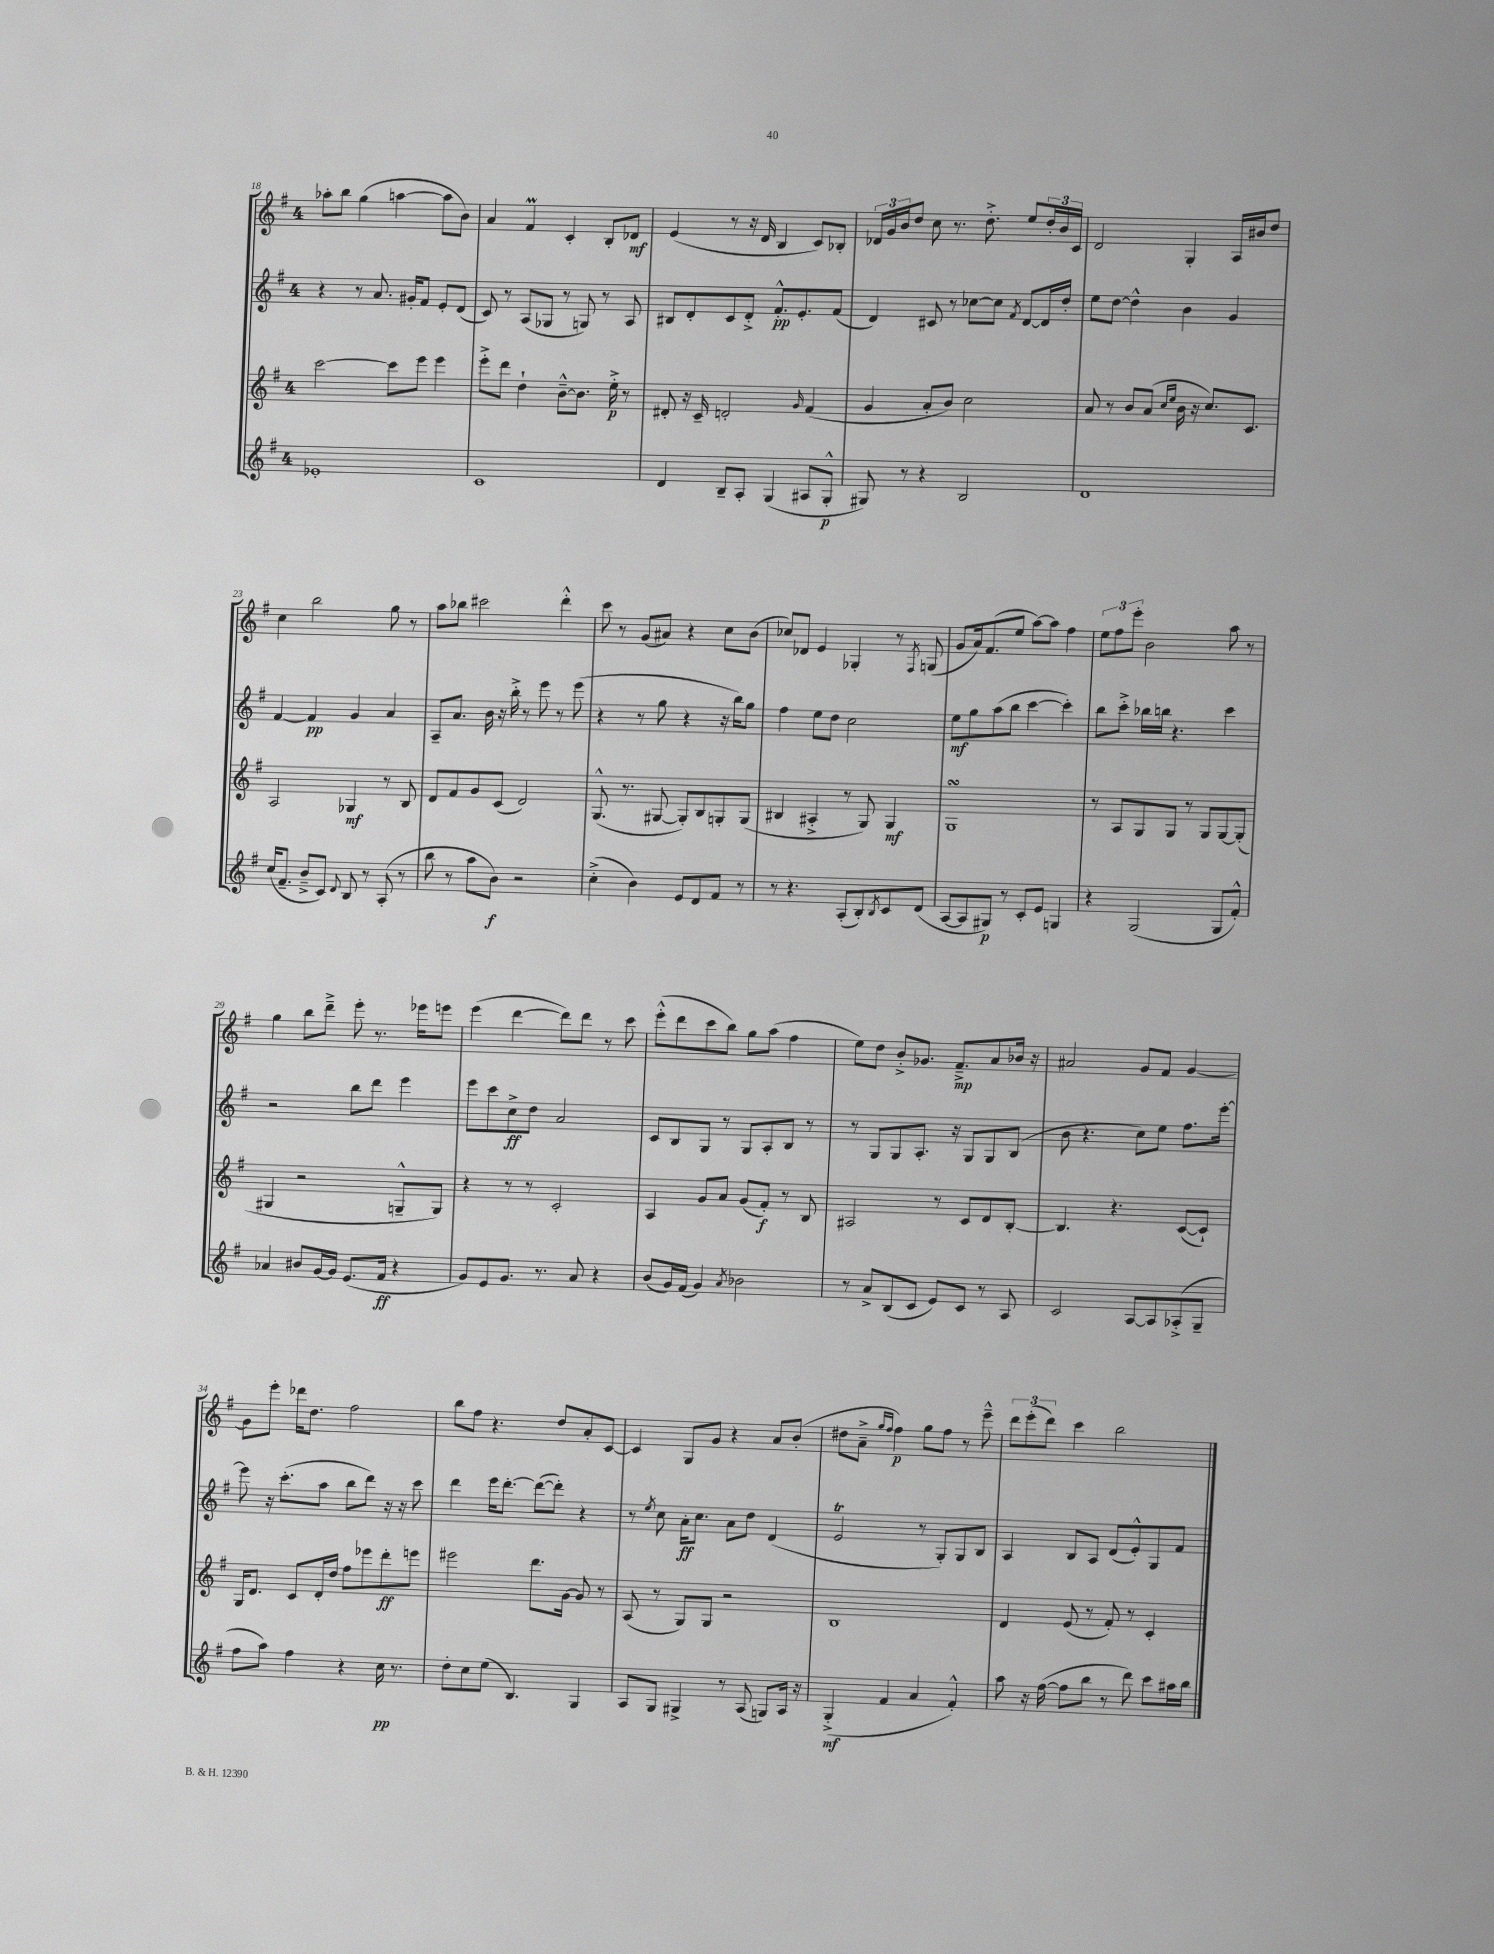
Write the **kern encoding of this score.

**kern	**kern	**kern	**kern
*staff4	*staff3	*staff2	*staff1
*clefG2	*clefG2	*clefG2	*clefG2
*k[f#]	*k[f#]	*k[f#]	*k[f#]
*M4/4	*M4/4	*M4/4	*M4/4
1e-'	[2ccc	4r	8aa-'
.	.	.	8bb
.	.	8r	(4gg
.	.	8.a	.
.	8ccc]	.	[4aa
.	.	16g#'	.
.	8eee	8f#	.
.	4eee	8e'	8aa]
.	.	(8d	8b)
=	=	=	=
1c	8eee'^	8c)	4a
.	8ddd	8r	.
.	4dd`	(8A	4f#
.	.	8G-	.
.	[8b~^^	8r	4c'
.	8.b]	8G)	.
.	.	8r	8B'
.	16ee'^	.	.
.	8r	8A	8d-
=	=	=	=
4d	8d#'	8B#	(4e
.	16r	8d'	.
.	16c~	.	.
8B~	2d'	8c	8r
8A'	.	8d'^	16r
.	.	.	16d
(4G	.	8.f#'^^	4B
.	.	8.e'	.
.	16qqg	.	.
8A#	(4f#	.	8c)
8G'^^	.	(8f#	8B-'
=	=	=	=
8G#)	4g	4d)	24d-
.	.	.	24g
.	.	.	24b
8r	.	.	8dd
4r	8a'	8c#	8cc
.	8b)	8r	8.r
2B	2cc	[8cc-	.
.	.	.	8.dd'^
.	.	8cc-]	.
.	.	8qf#	.
.	.	[8d	8ee
.	.	16d]	24dd'
.	.	.	24b
.	.	16dd'	.
.	.	.	24c
=	=	=	=
1d	8a	8ee	2d
.	8r	[8dd	.
.	8b	4dd^^]	.
.	(8a	.	.
.	16qqcc	.	.
.	16qqee	.	.
.	16b	4b	4G'
.	16r	.	.
.	8.cc)	.	.
.	.	4g	16A
.	8.c	.	16b#
.	.	.	8dd
=	=	=	=
(16cc	2A	[4f#	4cc
8.f#~	.	.	.
8b~^	.	4f#]	2bb
8c)	.	.	.
8qqd	.	.	.
8B	4G-	4g	.
8r	.	.	.
(8A'	8r	4a	8gg
8r	8B	.	8r
=	=	=	=
8bb	8d	8A~	8aa
8r	8f#	8.a	8bb-
8aa	8g	.	2ccc#
.	.	16b	.
8b)	(8c	16r	.
.	.	16bb'^	.
2r	2d)	8r	.
.	.	8eee	.
.	.	8r	4ddd'^^
.	.	(8eee	.
=	=	=	=
(4cc'^	(8.G^^	4r	8ccc
.	.	.	8r
.	8.r	.	.
4b)	.	8r	(8g
.	[8G#	8gg	8a#)
8e	8G#'])	4r	4r
8d	8B	.	.
8f#	8G'	16r	8cc
.	.	16bb)	.
8r	(8G	8gg	(8b
=	=	=	=
8r	4B#	4ff#	8cc-)
4.r	.	.	8d-
.	4A#'^	8ee	4e
.	.	8dd	.
(8A'	8r	2cc	4G-'
8B')	8G)	.	.
8qB	.	.	.
8c	4G	.	8r
.	.	.	8qF#
(8d	.	.	(8G
=	=	=	=
[8A	1G	8ee	8g
8A]	.	8gg	16a)
.	.	.	(8.f#
8G#)	.	(8aa	.
8r	.	8bb	8ee
8c'	.	[4ccc	[8aa)
8e	.	.	8aa]
4G	.	4ccc'])	4ff#
=	=	=	=
4r	8r	8bb	12ee
.	.	.	12ff#
.	8A	8ccc'^	.
.	.	.	12eee'
(2G	8G	16bb-	2b
.	.	16bb	.
.	8G	4.r	.
.	8r	.	.
.	8G	.	.
8G	[8G	4ccc	8aa
8f#'^^)	(8G']	.	8r
=	=	=	=
4a-	4G#	2r	4gg
8b#	2r	.	8bb
[16g	.	.	8ddd~^
16g]	.	.	.
(8.e	.	8bb	8eee'
.	.	8ddd	8.r
16f#	.	.	.
4r	8G~^^	4eee	.
.	.	.	16eee-
.	8G)	.	8eee
=	=	=	=
8g)	4r	8eee	(4eee
8e	.	8ccc	.
8.g	8r	8cc^	[4ddd
.	8r	8dd	.
8.r	.	.	.
.	2c'	2a	8ddd])
8a	.	.	8ddd
4r	.	.	8r
.	.	.	8ccc
=	=	=	=
(8b	4A	8c	(8eee'^^
16g)	.	8B	8ddd
(16f#	.	.	.
4g)	8g	8G	8ccc
.	8a	8r	8bb)
8qa	.	.	.
2b-	(8g	8G	8gg
.	8f#')	8A'	(8aa
.	8r	8B	4ff#
.	8B	8r	.
=	=	=	=
8r	2A#	8r	8ee)
8a^	.	8G	8dd
(8B	.	8G	8b'^
8c	.	8.A'	8.g-
8e)	8r	.	.
.	.	16r	8.f#~^
8c	8c	8G	.
8r	8d	8G	8a
8A	[8B'	(8B	16b-
.	.	.	16r
=	=	=	=
2c	4.B]	8b	2a#
.	.	4.r	.
.	4.r	.	.
[8A	.	8cc)	8g
8A]	.	8ee	8f#
(8A-'^	([8c	8.ff#	[4g
8G~	8c`])	.	.
.	.	[16eee'	.
=	=	=	=
8ff#	16G	8eee]	8g]
.	8.d	.	.
8aa)	.	16r	8eee'
.	.	(8.ccc'	.
4ff#	8c	.	16ddd-
.	.	.	8.dd
.	16d'	8aa	.
.	16dd	.	.
4r	8ff#	8bb	2ff#
.	8eee-	8ddd)	.
16cc	8ddd'	16r	.
8.r	.	16r	.
.	8eee	8ccc	.
=	=	=	=
8dd'	2eee#	4ddd	8bb
8cc	.	.	8ff#
(8ee	.	16eee	4.r
.	.	[8.ddd'	.
4.B)	.	.	.
.	8.ddd	(8ddd_	.
.	.	8ddd'])	8dd
.	[16g	.	.
4G	8g]	4r	8a'
.	8r	.	[8c
=	=	=	=
8A	(8A	8r	4c]
.	.	8qee	.
8G	8r	8cc	.
4G#^	8G)	16a'	8G
.	.	8.cc	.
.	8G	.	8g
8r	2r	8a	4r
(8A	.	8dd	.
8G)	.	(4d	8a
16A	.	.	(8b'
16r	.	.	.
=	=	=	=
(4G'^	1B	2e	8dd#
.	.	.	8a~^
.	.	.	16qqgg
.	.	.	16qqff#
4f#	.	.	4ff#)
4a	.	8r	8gg
.	.	8G')	8ff#
4f#'^^)	.	8G	8r
.	.	8B	8eee~^^
=	=	=	=
8aa	4d	4A	12ddd
.	.	.	(12eee'
16r	.	.	.
.	.	.	12ddd)
([16ff#	.	.	.
8ff#]	(8e	8B	4ccc
8bb	8r	8A	.
8r	8f#')	(8d	2bb
8ddd)	8r	8e'^^)	.
8ccc	4c'	8G	.
16aa#	.	8f#	.
16bb	.	.	.
==	==	==	==
*-	*-	*-	*-
